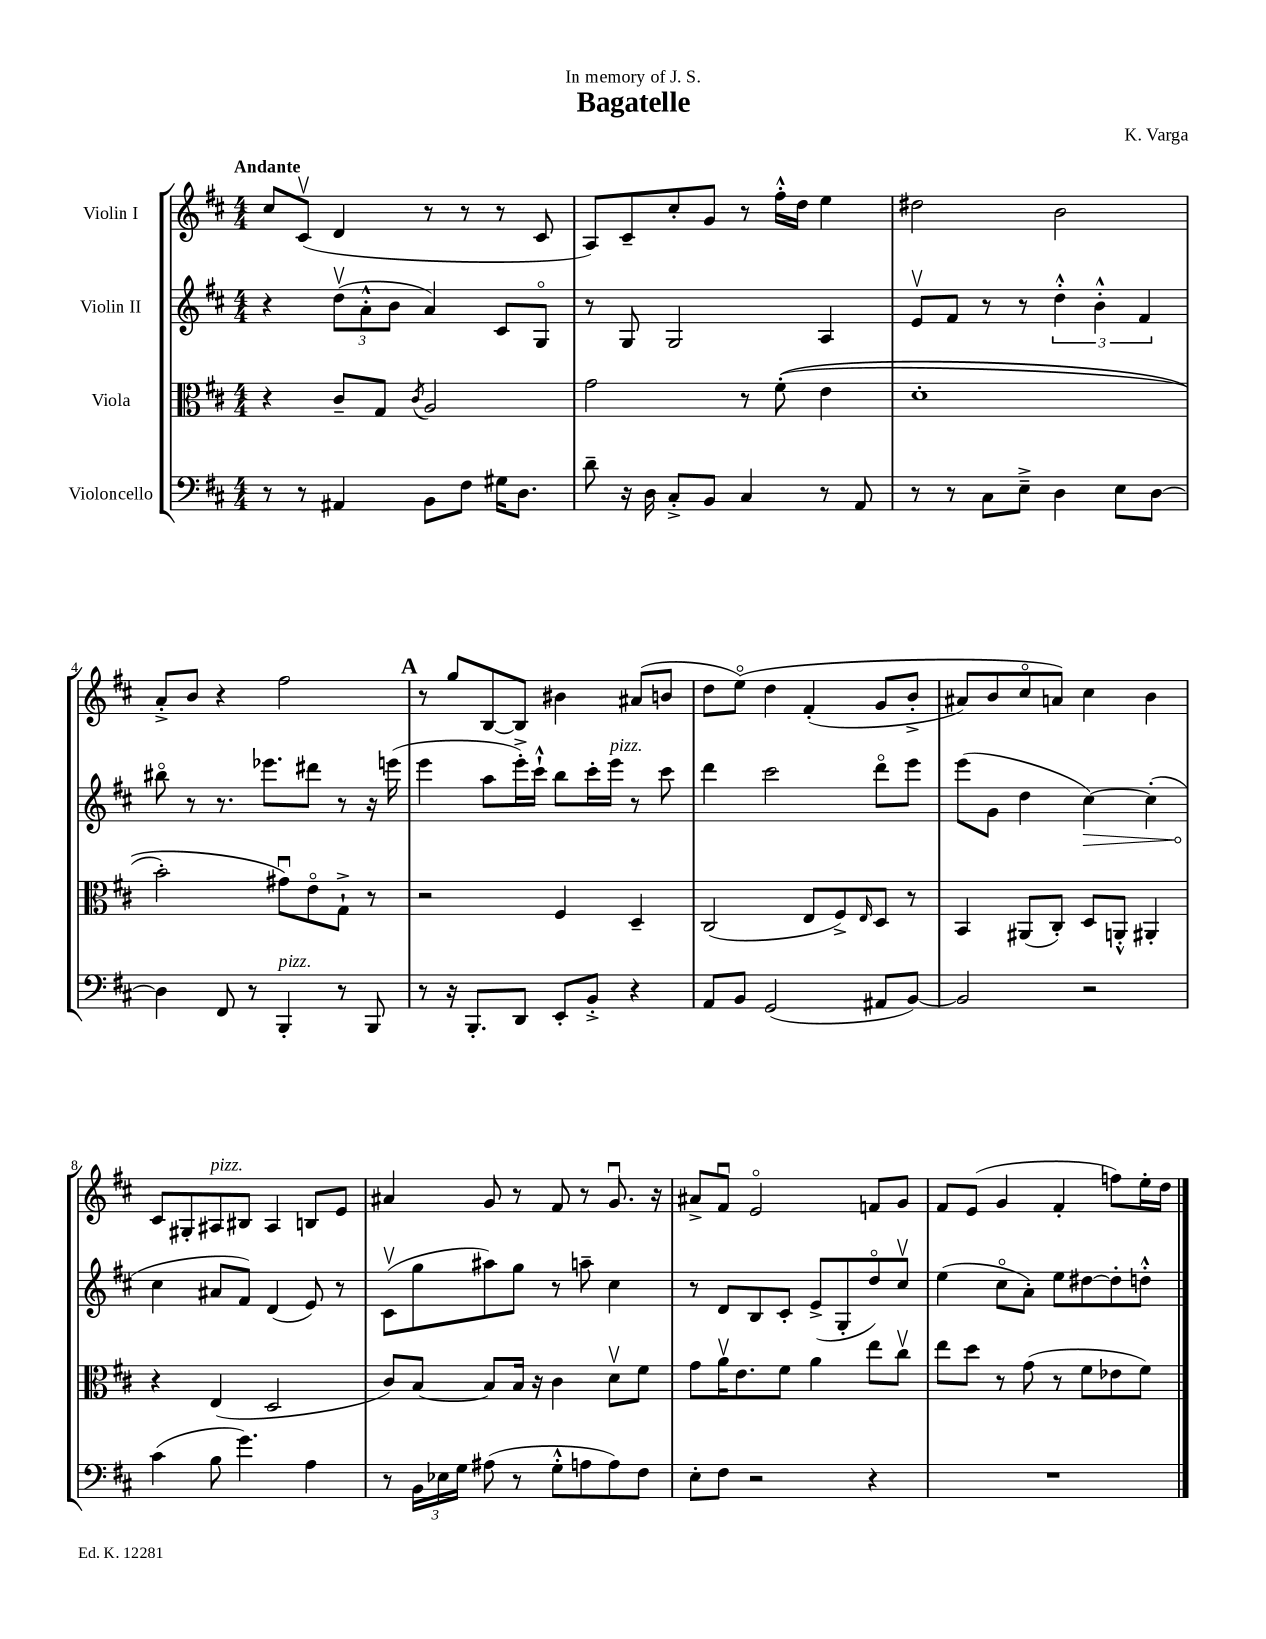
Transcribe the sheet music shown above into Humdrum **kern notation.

**kern	**kern	**kern	**kern
*staff4	*staff3	*staff2	*staff1
*clefF4	*clefC3	*clefG2	*clefG2
*k[f#c#]	*k[f#c#]	*k[f#c#]	*k[f#c#]
*M4/4	*M4/4	*M4/4	*M4/4
8r	4r	4r	8cc#
8r	.	.	(8c#v
4AA#	8c#~	(12ddv	4d
.	.	12a'^^	.
.	8G	.	.
.	.	12b	.
.	8qc#	.	.
8BB	2A	4a)	8r
8F#	.	.	8r
16G#	.	8c#	8r
8.D	.	.	.
.	.	8Go	8c#
=	=	=	=
8d~	2g	8r	8A)
16r	.	8G	8c#~
16D	.	.	.
8C#'^	.	2G	8cc#'
8BB	.	.	8g
4C#	8r	.	8r
.	&((8f#'	.	16ff#'^^
.	.	.	16dd
8r	4e	4A	4ee
8AA	.	.	.
=	=	=	=
8r	1d'	8ev	2dd#
8r	.	8f#	.
8C#	.	8r	.
8E~^	.	8r	.
4D	.	6dd'^^	2b
.	.	6b'^^	.
8E	.	.	.
.	.	6f#	.
[8D	.	.	.
=	=	=	=
4D]	2b')	8bb#o	8a'^
.	.	8r	8b
8FF#	.	8.r	4r
8r	.	.	.
.	.	8.eee-	.
4BBB'	8g#u&)	.	2ff#
.	8eo	8ddd#	.
8r	8G`^	8r	.
8BBB	8r	16r	.
.	.	(16eee	.
=	=	=	=
8r	2r	4eee	8r
16r	.	.	8gg
8.BBB'	.	.	.
.	.	8aa	[8B
8DD	.	16eee'^)	8B]
.	.	16ccc#`^^	.
8EE'	4F#	8bb	4b#
8BB'^	.	16ccc#'	.
.	.	16eee	.
4r	4D~	8r	(8a#
.	.	8ccc#	8b
=	=	=	=
8AA	(2C#	4ddd	8dd
8BB	.	.	&(8eeo)
(2GG	.	2ccc#	4dd
.	8E	.	(4f#'
.	8F#^)	.	.
.	16qqE	.	.
8AA#	8D	8dddo	8g
[8BB)	8r	8eee	8b'^
=	=	=	=
2BB]	4BB	(8eee	8a#)
.	.	8g	8b
.	(8AA#	4dd	8cc#o
.	8C#')	.	8a&)
2r	8D	[4cc#)	4cc#
.	8AA'^^	.	.
.	4AA#'	(4cc#']	4b
=	=	=	=
(4c#	4r	4cc#	8c#
.	.	.	8G#'
8B	(4E	8a#	8A#
4.g)	.	8f#)	8B#
.	2D	(4d	4A#
4A	.	8e)	8B
.	.	8r	8e
=	=	=	=
8r	8c#)	(8c#v	4a#
24BB	[8B	8gg	.
24E-	.	.	.
24G	.	.	.
(8A#	8B]	8aa#)	8g
8r	16B	8gg	8r
.	16r	.	.
8G'^^	4c#	8r	8f#
8A	.	8aa~	8r
8A)	8dv	4cc#	8.gu
8F#	8f#	.	.
.	.	.	16r
=	=	=	=
8E'	8g	8r	8a#^
8F#	16av	8d	8f#u
.	8.e	.	.
2r	.	8B	2eo
.	8f#	8c#'	.
.	4a	(8e^	.
.	.	8G'	.
4r	8ee	8ddo)	8f
.	8cc#v	8cc#v	8g
=	=	=	=
1r	8ee	(4ee	8f#
.	8dd	.	(8e
.	8r	8cc#o	4g
.	(8g	8a')	.
.	8r	8ee	4f#'
.	8f#	[8dd#	.
.	8e-	8dd#']	8ff)
.	8f#)	8dd'^^	16ee'
.	.	.	16dd
==	==	==	==
*-	*-	*-	*-
